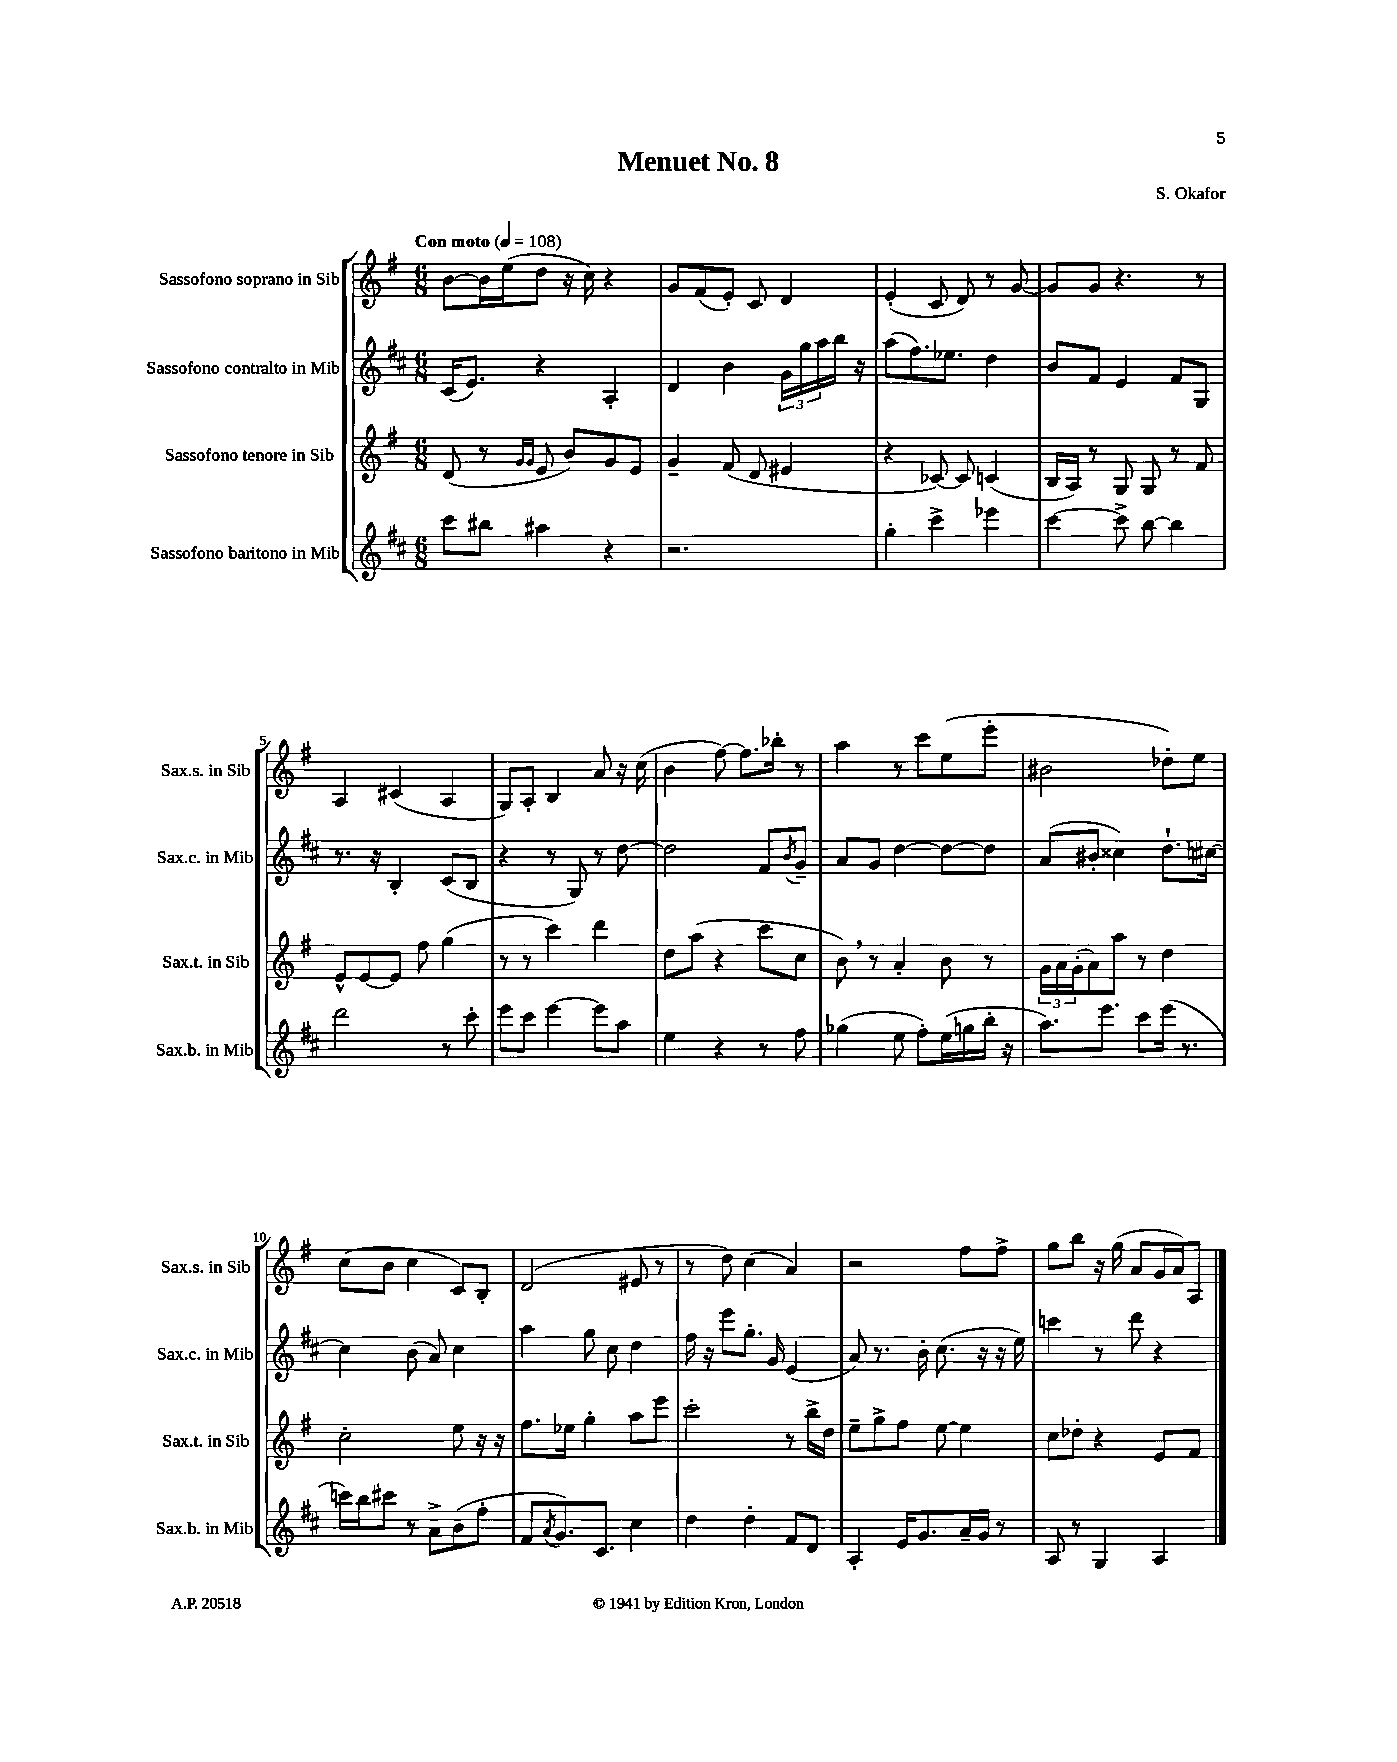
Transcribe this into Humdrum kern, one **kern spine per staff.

**kern	**kern	**kern	**kern
*staff4	*staff3	*staff2	*staff1
*clefG2	*clefG2	*clefG2	*clefG2
*k[f#c#]	*k[f#]	*k[f#c#]	*k[f#]
*M6/8	*M6/8	*M6/8	*M6/8
*MM108	*MM108	*MM108	*MM108
8ccc#\L	(8d/	(16c#/LK	[8b\L
.	.	8.e/J)	.
8bb#\J	8r	.	16b\]L
.	.	.	(16ee\J
.	16qqg/LL	.	.
.	16qqg/JJ	.	.
4aa#\	8e/	4r	8dd\J
.	8b/L)	.	16r
.	.	.	16cc\)
4r	8g/	4A'/	4r
.	8e/J	.	.
=	=	=	=
2.r	4g~/	4d/	8g/L
.	.	.	(8f#/
.	(8f#/	4b\	8e'/J)
.	8d/	.	8c/
.	4e#/	24g\LL	4d/
.	.	24gg\	.
.	.	24aa\	.
.	.	16bb\JJ	.
.	.	16r	.
=	=	=	=
4gg'\	4r	(8aa\L	(4e'/
.	.	8.ff#\)	.
4ccc#^\	[8c-/)	.	8c/
.	.	8.ee-\J	.
.	8c-/]	.	8d/)
4eee-\	(4c/	4dd\	8r
.	.	.	[8g/
=	=	=	=
[4ccc#\	16B/LL	8b/L	8g/]L
.	16A/JJ)	.	.
.	8r	8f#/J	8g/J
8ccc#^\]	8G/	4e/	4.r
[8bb\	8G/	.	.
4bb\]	8r	8f#/L	.
.	8f#/	8G/J	8r
=	=	=	=
2ddd\	8e^^/L	8.r	4A/
.	[8e/	.	.
.	.	16r	.
.	8e/]J	4B'/	(4c#/
.	8ff#\	.	.
8r	(4gg\	(8c#/L	4A/
8ccc#'\	.	8B/J	.
=	=	=	=
8eee\L	8r	4r	8G/L)
8ccc#\J	8r	.	8A'/J
[4eee\	4ccc\)	8r	4B/
.	.	8G/)	.
8eee\]L	4ddd\	8r	8a/
8aa\J	.	[8dd\	16r
.	.	.	(16cc\
=	=	=	=
4ee\	8dd\L	2dd\]	4b\
.	(8aa\J	.	.
4r	4r	.	[8ff#\)
.	.	.	8.ff#\]L
8r	8ccc\L	8f#/L	.
.	.	.	16bb-'\Jk
.	.	8qb/	.
8ff#\	8cc\J	8g~/J	8r
=	=	=	=
(4gg-\	8b\)	8a/L	4aa\
.	8r	8g/J	.
8ee\	4a'/	[4dd\	8r
8ff#'\L)	.	.	8ccc\L
(16ee\L	8b\	8dd\_L	(8ee\
16gg\	.	.	.
16bb'\JJ	8r	8dd\]J	8eee'\J
16r	.	.	.
=	=	=	=
8.aa\L)	24g\LL	(8a/L	2b#\
.	24a\	.	.
.	(24g'\J	.	.
.	8a\)	8b#'/J	.
8.eee\J	.	.	.
.	8aa\J	4cc##\)	.
8ccc#\L	8r	.	.
(16eee\Jk	4dd\	8.dd`\L	8dd-'\L)
8.r	.	.	.
.	.	.	8ee\J
.	.	[16cc#\Jk	.
=	=	=	=
16ccc\LL)	2cc'\	4cc#\]	(8cc\L
16bb\J	.	.	.
8ccc#\J	.	.	8b\J
8r	.	(8b\	4cc\
8a^\L	.	8a/)	.
(8b\	8ee\	4cc#\	8c/L)
8ff#'\J	16r	.	8B'/J
.	16r	.	.
=	=	=	=
8f#/L	8.ff#\L	4aa\	(2d/
8qa/	.	.	.
8.g/)	.	.	.
.	16ee-\Jk	.	.
.	4gg'\	8gg\	.
8.c#/J	.	.	.
.	.	8cc#\	.
4cc#\	8aa\L	4dd\	8e#/
.	8eee\J	.	8r
=	=	=	=
4dd\	2ccc'\	16ff#\	8r
.	.	16r	.
.	.	8eee\L	8dd\)
4dd'\	.	8.gg'\J	(4cc\
.	.	16g/	.
8f#/L	8r	(4e/	4a/)
8d/J	16bb^\LL	.	.
.	16dd\JJ	.	.
=	=	=	=
4A'/	8ee~\L	8a/)	2r
.	8gg^\	8.r	.
16e/LK	8ff#\J	.	.
8.g/	.	16b'\	.
.	[8ee\	(8.cc#\	.
16a~/L	4ee\]	.	8ff#\L
16g/JJ	.	16r	.
8r	.	16r	8ff#^\J
.	.	16ee\)	.
=	=	=	=
8A/	8cc\L	4ccc\	8gg\L
8r	8dd-'\J	.	8bb\J
4G/	4r	8r	16r
.	.	.	(16gg\
.	.	8ddd\	8a/L
4A/	8e/L	4r	16g/L
.	.	.	16a/J)
.	8f#/J	.	8A/J
==	==	==	==
*-	*-	*-	*-
